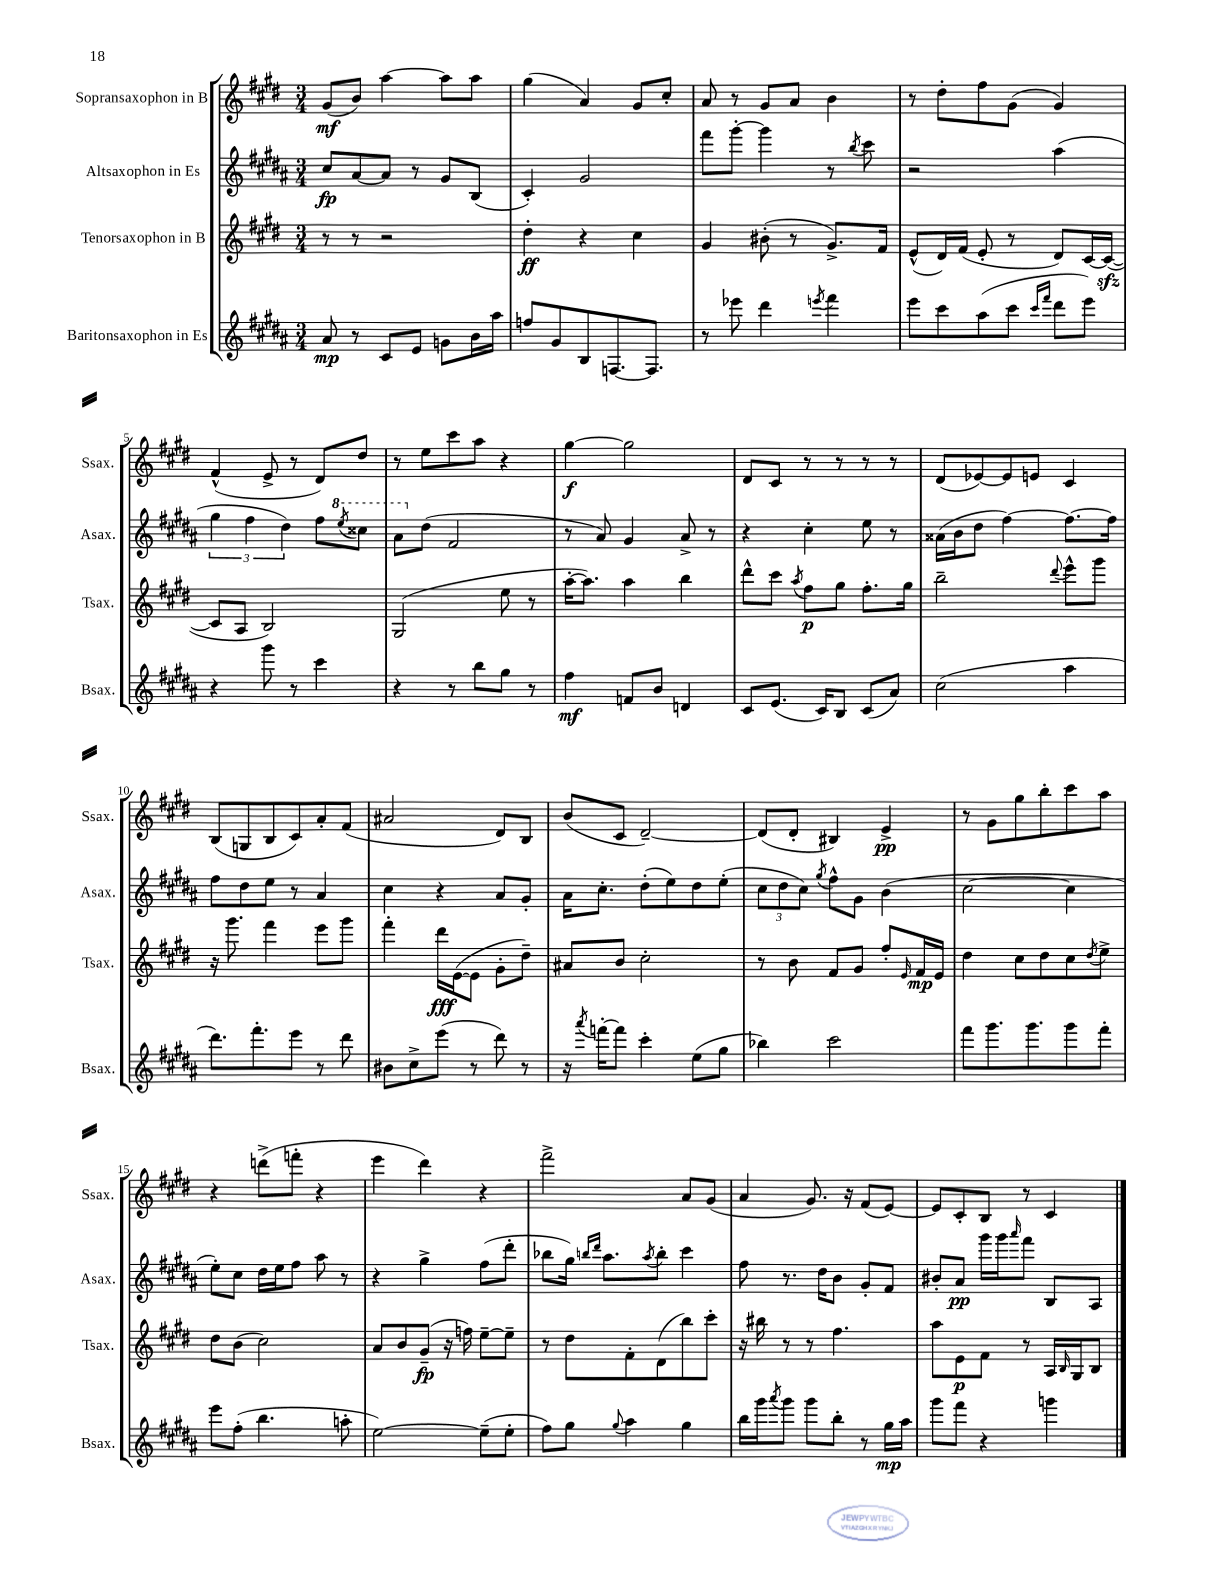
<<
\new StaffGroup <<
\new Staff = "s0" \with { instrumentName = "Sopransaxophon in B" shortInstrumentName = "Ssax." } {
    \clef treble \key e \major \numericTimeSignature \time 3/4
    gis'8\mf( b'8) a''4~ a''8 a''8 |
    gis''4( a'4) gis'8 cis''8-. |
    a'8 r8 gis'8 a'8 b'4 |
    r8 dis''8-. fis''8 gis'8( gis'4) |
    fis'4-^( e'8-> r8 dis'8) dis''8 |
    r8 e''8 cis'''8 a''8 r4 |
    gis''4~\f gis''2 |
    dis'8 cis'8 r8 r8 r8 r8 |
    dis'8( ees'8~) ees'8 e'8 cis'4 |
    b8( g8 b8 cis'8) a'8-. fis'8( |
    ais'2 dis'8) b8 |
    b'8( cis'8 dis'2~--) |
    dis'8( dis'8-. bis4) e'4->\pp |
    r8 gis'8 gis''8 b''8-. cis'''8 a''8 |
    r4 d'''8->( f'''8-. r4 |
    e'''4 dis'''4) r4 |
    fis'''2-> a'8 gis'8( |
    a'4 gis'8.) r16 fis'8( e'8~) |
    e'8 cis'8-. b8 r8 cis'4 \bar "|." |
}
\new Staff = "s1" \with { instrumentName = "Altsaxophon in Es" shortInstrumentName = "Asax." } {
    \clef treble \key b \major \numericTimeSignature \time 3/4
    cis''8\fp ais'8~ ais'8 r8 gis'8 b8( |
    cis'4-.) gis'2 |
    fis'''8 gis'''8~-. gis'''4 r8 \acciaccatura { b''8 } cis'''8 |
    r2 ais''4( |
    \tuplet 3/2 { gis''4 fis''4 dis''4) } fis''8 \ottava #1 \acciaccatura { e'''8 } cisis'''8 |
    ais''8 \ottava #0 dis''8( fis'2 |
    r8 ais'8) gis'4 ais'8-> r8 |
    r4 cis''4-. e''8 r8 |
    aisis'16( b'16 dis''8 fis''4~) fis''8.~ fis''16 |
    fis''8 dis''8 e''8 r8 ais'4 |
    cis''4 r4 ais'8 gis'8-. |
    ais'16 cis''8.-. dis''8-.( e''8) dis''8 e''8-.( |
    \tuplet 3/2 { cis''8 dis''8 cis''8) } \acciaccatura { gis''8 } fis''8-^ gis'8 b'4( |
    cis''2~ cis''4 |
    e''8-.) cis''8 dis''16 e''16 fis''8 ais''8 r8 |
    r4 gis''4-> fis''8( dis'''8-. |
    bes''8 gis''16) \grace { b''16 dis'''16 } ais''8. \acciaccatura { ais''8 } b''8-. cis'''4 |
    fis''8 r8. dis''16 b'8 gis'8-. fis'8 |
    bis'8-. ais'8\pp gis'''16 gis'''16 \grace { ais'''16 } fis'''8 b8 ais8 \bar "|." |
}
\new Staff = "s2" \with { instrumentName = "Tenorsaxophon in B" shortInstrumentName = "Tsax." } {
    \clef treble \key e \major \numericTimeSignature \time 3/4
    r8 r8 r2 |
    dis''4-.\ff r4 cis''4 |
    gis'4 bis'8-.( r8 gis'8.->) fis'16 |
    e'8-^( dis'16) fis'16( e'8-. r8 dis'8) cis'16~ cis'16~\sfz( |
    cis'8 a8 b2) |
    gis2( e''8 r8 |
    a''16~-. a''8.) a''4 b''4 |
    dis'''8-^ cis'''8 \acciaccatura { a''8 } fis''8\p gis''8 fis''8.-. gis''16 |
    b''2-- \appoggiatura { dis'''8 } e'''8-^ gis'''8 |
    r16 gis'''8. fis'''4 e'''8 gis'''8 |
    fis'''4-. dis'''16\fff e'16~( e'8 gis'8-. dis''8--) |
    ais'8 b'8 cis''2-. |
    r8 b'8 fis'8 gis'8 fis''8-. \grace { e'16 } fis'16\mp e'16 |
    dis''4 cis''8 dis''8 cis''8 \acciaccatura { dis''8 } e''8-> |
    dis''8 b'8( cis''2) |
    a'8 b'8 gis'8--\fp( r16 f''16) e''8~-- e''8-- |
    r8 dis''8 fis'8-. dis'8( b''8) cis'''8-. |
    r16 bis''16 r8 r8 fis''4. |
    a''8 e'8\p fis'8 r8 a16 \grace { b16 } gis16 b8 \bar "|." |
}
\new Staff = "s3" \with { instrumentName = "Baritonsaxophon in Es" shortInstrumentName = "Bsax." } {
    \clef treble \key b \major \numericTimeSignature \time 3/4
    ais'8\mp r8 cis'8 e'8 g'8 b'16 ais''16 |
    f''8 gis'8 b8 f8.~ f8. |
    r8 ees'''8 dis'''4 \acciaccatura { e'''8 } fis'''4 |
    e'''8 cis'''8 ais''8( cis'''8 \grace { cis'''16 fis'''16 } dis'''8 e'''8) |
    r4 gis'''8 r8 cis'''4 |
    r4 r8 b''8 gis''8 r8 |
    fis''4\mf f'8 b'8 d'4 |
    cis'8 e'8.( cis'16) b8 cis'8( ais'8) |
    cis''2( ais''4 |
    dis'''8.) fis'''8.-. e'''8 r8 dis'''8 |
    bis'8 cis''8-> e'''8( r8 dis'''8) r8 |
    r16 \acciaccatura { ais'''8 } f'''16~-. f'''8 cis'''4-. e''8( gis''8 |
    bes''4) cis'''2 |
    fis'''8 gis'''8. gis'''8. gis'''8 fis'''8-. |
    e'''8 fis''8-.( b''4. a''8-. |
    e''2~) e''8--( e''8-. |
    fis''8) gis''8 \appoggiatura { gis''8 } ais''4 gis''4 |
    b''16 gis'''16 \acciaccatura { ais'''8 } gis'''8 gis'''8 b''8-. r8 gis''16\mp ais''16 |
    gis'''8 fis'''8 r4 g'''4 \bar "|." |
}
>>
>>
